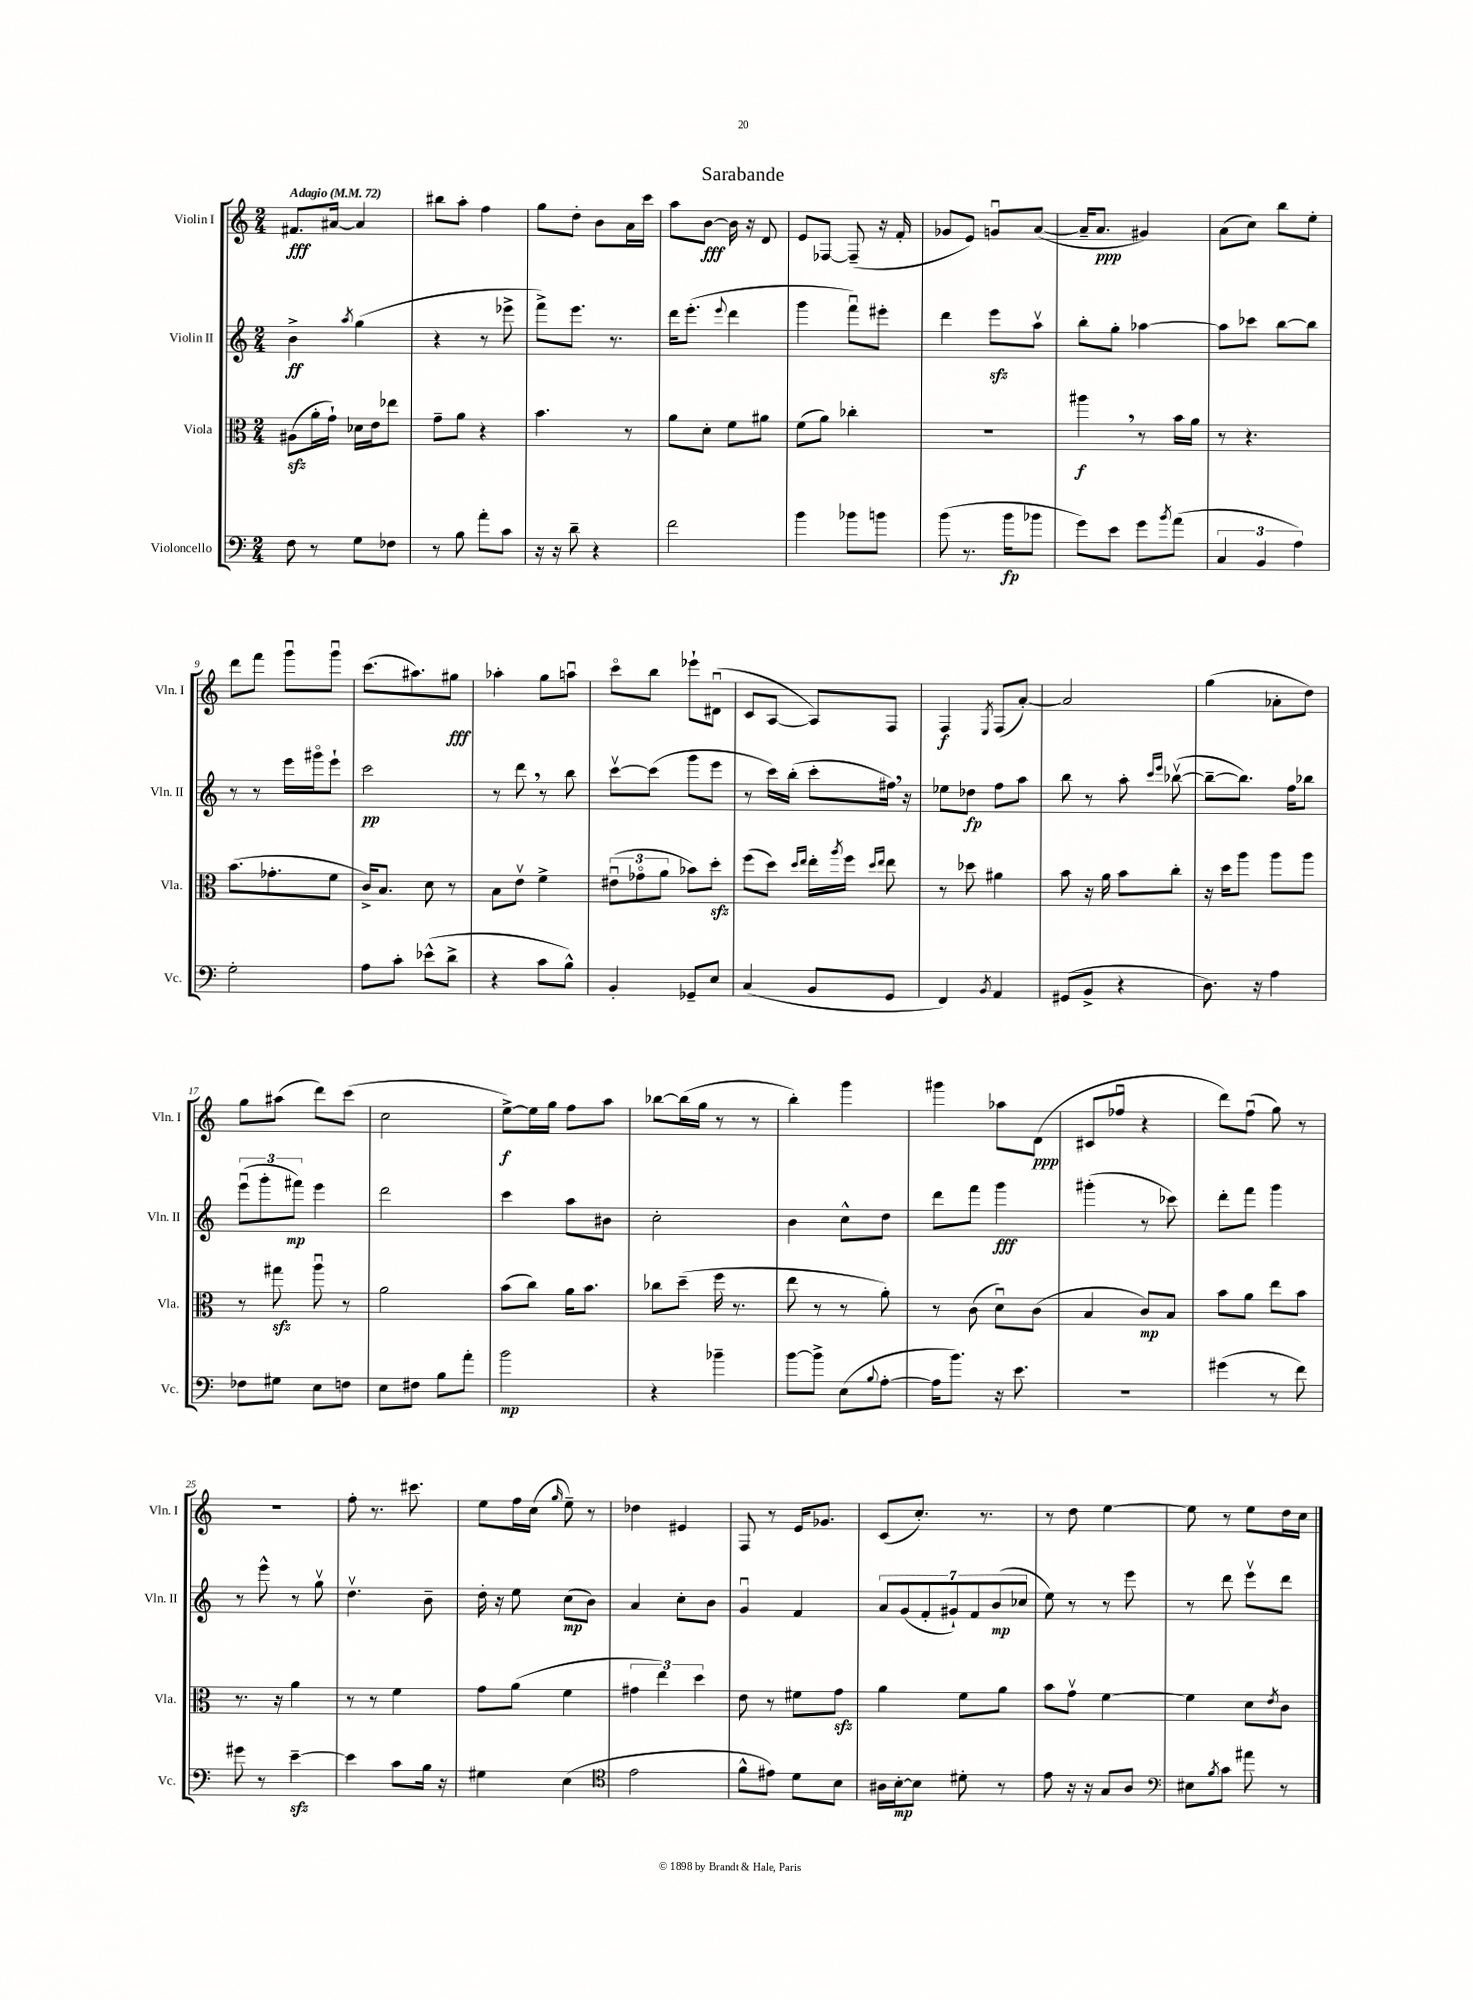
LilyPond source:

\header { title = "Sarabande" }
<<
\new StaffGroup <<
\new Staff = "s0" \with { instrumentName = "Violin I" shortInstrumentName = "Vln. I" } {
    \clef treble \key c \major \numericTimeSignature \time 2/4 \tempo "Adagio" 4 = 72
    fis'8.\fff ais'16~ ais'4 |
    bis''8 a''8-. f''4 |
    g''8 d''8-. b'8 a'16 c'''16 |
    a''8 b'8~\fff b'16 r16 d'8 |
    e'8 fes8~ fes8--( r16 f'16-. |
    ges'8 e'8) g'8\downbow a'8~( |
    a'16-- a'8.\ppp gis'4) |
    a'8( c''8) b''8 e''8-. |
    d'''8 f'''8 g'''8\downbow g'''8\downbow |
    c'''8.( ais''8.) gis''8\fff |
    aes''4-. g''8 a''8\downbow |
    c'''8\flageolet b''8 ees'''8-! dis'8\downbow( |
    c'8 a8~ a8) f8 |
    f4\f \acciaccatura { e8 } f8( a'8~-.) |
    a'2 |
    g''4( aes'8-. d''8) |
    g''8 ais''8( d'''8) c'''8( |
    c''2 |
    e''8~->\f) e''16 g''16 f''8 a''8 |
    bes''8~ bes''16( g''16 r8 r8 |
    b''4-.) g'''4 |
    gis'''4 aes''8 d'8\ppp( |
    cis'8 fes''8\downbow r4 |
    d'''8) f''8\downbow( g''8) r8 |
    R2 |
    f''8-. r8. cis'''8. |
    e''8 f''16 c''16( \grace { g''16 } e''8--) r8 |
    des''4 eis'4 |
    f8 r8 e'16 ges'8. |
    c'8( c''8.-.) r8. |
    r8 d''8 e''4~ |
    e''8 r8 e''8 d''16 c''16 \bar "|." |
}
\new Staff = "s1" \with { instrumentName = "Violin II" shortInstrumentName = "Vln. II" } {
    \clef treble \key c \major \numericTimeSignature \time 2/4
    b'4->\ff \acciaccatura { a''8 } g''4( |
    r4 r8 ees'''8-> |
    f'''8->) e'''8. r8. |
    d'''16 e'''8.-.( \appoggiatura { e'''8 } d'''4 |
    g'''4 f'''8\downbow) eis'''8-. |
    d'''4 e'''8\sfz a''8\upbow |
    b''8-. g''8-. aes''4~ |
    aes''8 ces'''8 b''8~ b''8 |
    r8 r8 e'''16 gis'''16\flageolet e'''8-! |
    c'''2\pp |
    r8 d'''8 \breathe r8 b''8 |
    c'''8~\upbow c'''8( g'''8 e'''8 |
    r8 c'''16) b''16-.( c'''8-. fis''16) \breathe r16 |
    ees''8 des''8\fp f''8 a''8 |
    b''8 r8 a''8-. \grace { c'''16 e'''16 } bes''8~\upbow( |
    bes''8~-- bes''8.) f''16 bes''8 |
    \tuplet 3/2 { e'''8\downbow( g'''8-. fis'''8\mp) } e'''4 |
    d'''2 |
    c'''4 a''8 bis'8 |
    c''2-. |
    b'4 c''8-^ d''8 |
    d'''8 f'''8 g'''4\fff |
    gis'''4-.( r8 ces'''8) |
    d'''8-. f'''8 g'''4 |
    r8 e'''8-^ r8 g''8\upbow |
    d''4.\upbow b'8-- |
    d''16-. r16 e''8 c''8\mp( b'8) |
    a'4 c''8-. b'8 |
    g'4\downbow f'4 |
    \tuplet 7/4 { a'8 g'8( f'8-. gis'8-!) f'8 b'8\mp( ces''8 } |
    e''8) r8 r8 e'''8 |
    r8 d'''8 e'''8\upbow d'''8 \bar "|." |
}
\new Staff = "s2" \with { instrumentName = "Viola" shortInstrumentName = "Vla." } {
    \clef alto \key c \major \numericTimeSignature \time 2/4
    ais8\sfz( a'16-. g'16-!) des'16 e'16 ees''8 |
    g'8-- a'8 r4 |
    b'4. r8 |
    a'8 d'8-. f'8 ais'8 |
    f'8( a'8) ces''4-. |
    r2 |
    ais''4\f \breathe r8 b'16 a'16 |
    r8 r4. |
    b'8.( ges'8.-. f'8 |
    c'16->) b8. d'8 r8 |
    b8 e'8\upbow f'4-> |
    \tuplet 3/2 { eis'8\downbow( ges'8\flageolet a'8 } bes'8) d''8-.\sfz |
    f''8( d''8) \grace { d''16 e''16 } e''16-. \acciaccatura { a''8 } f''16 \grace { d''16 e''16 } e''8 |
    r8 des''8 ais'4 |
    b'8 r16 a'16 b'8 c''8-. |
    r16 d''16 a''8 a''8 a''8 |
    r8 gis''8\sfz a''8\downbow r8 |
    a'2 |
    b'8( c''8) a'16 b'8. |
    ces''8 d''8--( f''16 r8. |
    e''8 r8 r8 a'8-.) |
    r8 c'8( d'8\downbow) c'8( |
    b4 c'8\mp) b8 |
    b'8 a'8 e''8 b'8 |
    r8. r16 a'4 |
    r8 r8 f'4 |
    g'8 a'8( f'4 |
    \tuplet 3/2 { gis'4 e''4) d''4 } |
    e'8 r8 fis'8 g'8\sfz |
    a'4 f'8 a'8 |
    b'8 g'8\upbow f'4~ |
    f'4 d'8 \acciaccatura { e'8 } c'8 \bar "|." |
}
\new Staff = "s3" \with { instrumentName = "Violoncello" shortInstrumentName = "Vc." } {
    \clef bass \key c \major \numericTimeSignature \time 2/4
    f8 r8 g8 fes8 |
    r8 b8 a'8-. c'8 |
    r16 r16 d'8-- r4 |
    f'2 |
    b'4 bes'8 b'8 |
    b'8( r8. b'16\fp bes'8 |
    g'8) e'8 g'8 \acciaccatura { b'8 } a'8( |
    \tuplet 3/2 { c4 b,4 a4) } |
    g2-. |
    a8 c'8-. ees'8-^( d'8-> |
    r4 c'8 b8-^) |
    b,4-. ges,8-- e8 |
    c4( b,8 g,8 |
    f,4) \acciaccatura { b,8 } a,4 |
    gis,8( b,8-> r4 |
    d8.) r16 a4 |
    fes8 gis8 e8 f8 |
    e8 fis8 b8 a'8-. |
    b'2\mp |
    r4 bes'4-- |
    b'8~ b'8-> e8( \appoggiatura { b8 } a8~-. |
    a16 b'8.) r16 e'8. |
    r2 |
    gis'4( r8 f'8) |
    gis'8 r8 e'4~--\sfz |
    e'4 c'8 b16 r16 |
    gis4 e4( |
    \clef tenor e'2 |
    f'8-^ eis'8) d'8 b8 |
    ais16 b16~-.\mp b8 dis'8-. r8 |
    e'8 r16 r16 g8 a8 |
    \clef bass eis8 \acciaccatura { b8 } c'8 ais'8 r8 \bar "|." |
}
>>
>>
